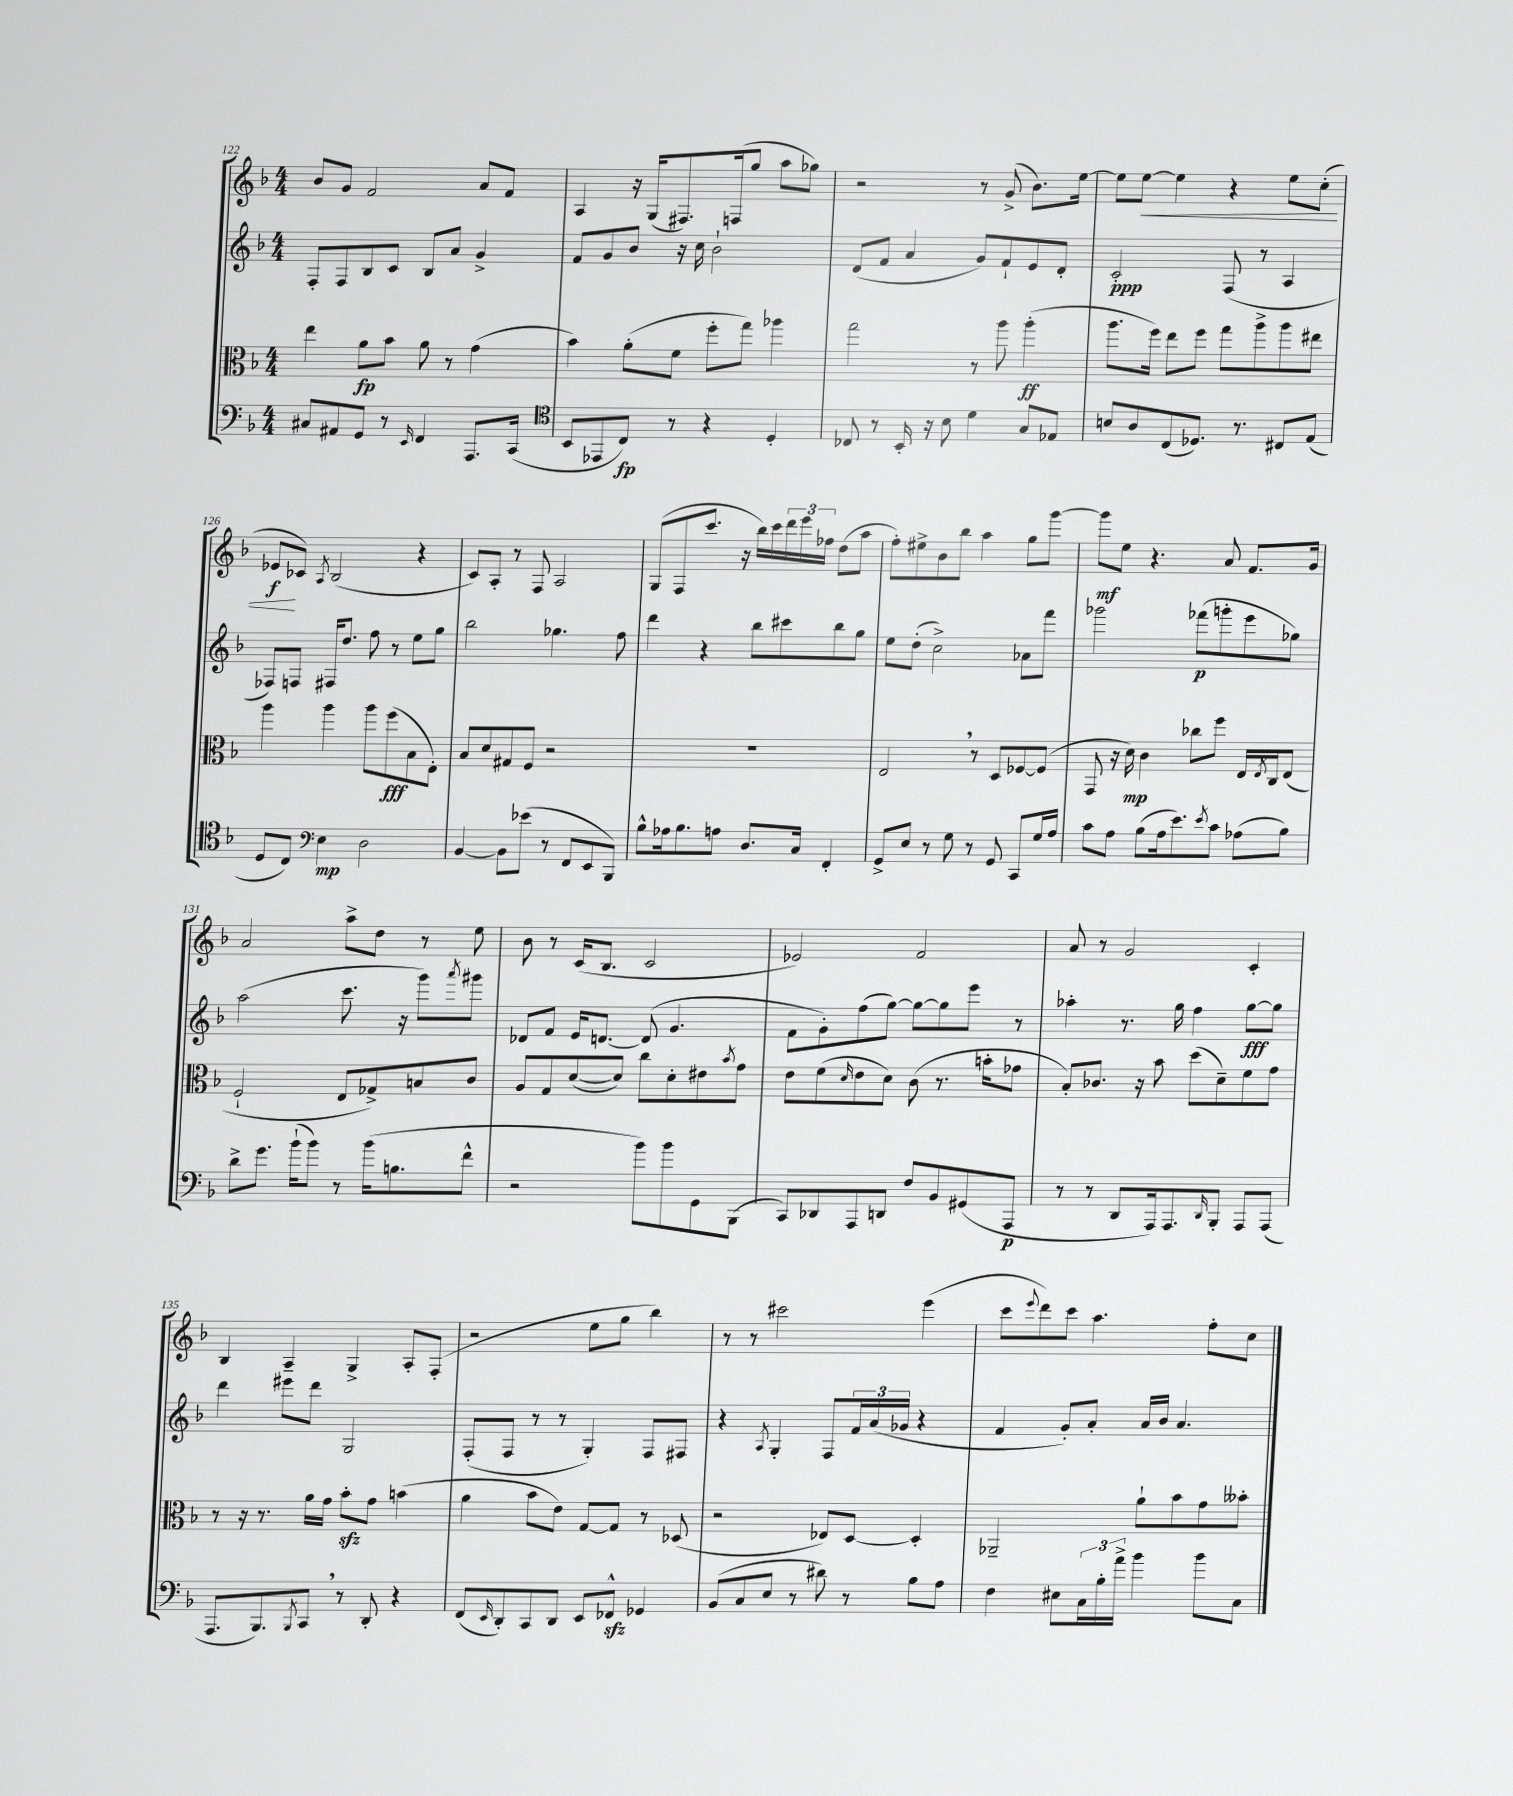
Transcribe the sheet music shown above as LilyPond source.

<<
\new StaffGroup <<
\new Staff = "s0" {
    \clef treble \key f \major \numericTimeSignature \time 4/4
    bes'8 g'8 f'2 a'8 f'8 |
    a4 r16 g16( fis8.) f16( g''8 a''8 ges''8) |
    r2 r8 g'8->( bes'8.) e''16~ |
    e''8 e''8~\< e''4 r4 e''8 c''8-.( |
    ees'8\f\! ces'8) \acciaccatura { a8 } bes2( r4 |
    c'8) a8-. r8 f8 a2 |
    g8( f8 c'''8. r16 bes''16) c'''16 \tuplet 3/2 { d'''16 e'''16 fes''16 } d''8( a''8 |
    f''8-.) eis''8-> bes'8 bes''8 a''4 g''8 g'''8~ |
    g'''8\mf e''8 r4. a'8 f'8. g'16 |
    a'2 a''8-> d''8 r8 e''8 |
    bes'8 r8 c'16( bes8. c'2 |
    ees'2) f'2 |
    a'8 r8 g'2 c'4-. |
    bes4 a4-- g4-> a8-. f8-.( |
    r2 e''8 g''8 bes''4) |
    r8 r8 cis'''2 e'''4( |
    c'''8 \appoggiatura { e'''8 } d'''8) c'''8 a''4. f''8-. c''8 \bar "|." |
}
\new Staff = "s1" {
    \clef treble \key f \major \numericTimeSignature \time 4/4
    f8-. f8 bes8 c'8 bes8 a'8 g'4-> |
    f'8 g'8 bes'8 r16 c''16 bes'2-! |
    d'8( f'8 a'4 g'8) f'8-! e'8 d'8-. |
    c'2-.\ppp f8( r8 a4 |
    fes8) f8 fis16 d''8. f''8 r8 e''8 g''8 |
    bes''2 ges''4. f''8 |
    d'''4 r4 bes''8 cis'''8 bes''8 g''8 |
    e''8 d''8-.( c''2->) aes'8 f'''8 |
    ges'''2 fes'''8\p( g'''8-. e'''8 ges''8) |
    a''2( c'''8. r16 g'''8) \acciaccatura { a'''8 } gis'''8 |
    des'8 f'8 e'16 d'8.~ d'8( g'4. |
    f'8 g'8-.) f''8( g''8~) g''8~ g''8 e'''8 r8 |
    aes''4-. r8. g''16 f''4 g''8~\fff g''8 |
    d'''4 eis'''8 d'''8 g2 |
    f8-.( f8 r8 r8 g4-.) f8 fis8 |
    r4 \acciaccatura { a8 } g4-. f8 \tuplet 3/2 { f'16 a'16( ges'16 } r4 |
    f'4 g'8-.) a'8-. a'16 bes'16 a'4. \bar "|." |
}
\new Staff = "s2" {
    \clef alto \key f \major \numericTimeSignature \time 4/4
    e''4 a'8\fp bes'8 a'8 r8 g'4( |
    bes'4) a'8-.( f'8 f''8-. g''8) aes''4 |
    g''2 r8 a''8 a''4-.\ff( |
    a''8. f''16) e''8 f''8 g''8 a''8-> a''8 eis''8 |
    a''4 a''4 a''8 f''8\fff( bes8 e8-.) |
    bes8 d'8 gis8 f8 r2 |
    R1 |
    e2 \breathe r8 d8 fes8~ fes8( |
    g,8 r16 d'16\mp) c'4 ces''8 f''8 e16 \acciaccatura { e8 } c16 e8( |
    f2-! e8 ges8->) b8 c'8 |
    a8 g8 d'8~( d'8) c''8 d'8-. eis'8 \acciaccatura { bes'8 } g'8 |
    e'8 f'8( \grace { d'16 } e'8 d'8) c'8( r8. b'16-. ges'8 |
    bes8-.) ces'8. r16 bes'8 d''8( d'8--) f'8 g'8 |
    r8 r16 r8. a'16 g'16 bes'8-.\sfz g'8 b'4( |
    a'4 bes'8 e'8) g8~ g8 r8 des8( |
    r2 ees8) d8~ d4-. |
    aes,2-- a'8-! bes'8 g'8 beses'8-. \bar "|." |
}
\new Staff = "s3" {
    \clef bass \key f \major \numericTimeSignature \time 4/4
    cis8 ais,8 g,8 r8 \grace { e,16 } f,4 a,,8. c,16( |
    \clef tenor bes,8 ees,8 c8\fp) r8 r4 d4-. |
    ces8 r8 bes,16-. r16 bes8 d'4 g8 ees8 |
    b8 a8 c8( des8.) r8. cis8 e8( |
    d8 c8) \clef bass e4\mp d2 |
    bes,4~ bes,8 ees'8( r8 f,8 e,8 bes,,8) |
    bes8-^ aes16 bes8. a8 d8. c16 f,4-. |
    g,8-> e8 r8 g8 r8 g,8 c,8 g16 a16 |
    c'8 a8 bes8( a16 e'8.) \acciaccatura { e'8 } c'8 aes8( bes8) |
    d'8-> g'8. bes'16-!( bes'8) r8 bes'16( b8. f'8-^ |
    r2 bes'8) bes'8 g,8 bes,,8( |
    c,8) des,8 a,,8 d,8 f8 bes,8 gis,8( a,,8\p |
    r8 r8 d,8 a,,16) a,,8. \grace { d,16 } bes,,8-. a,,8 a,,8( |
    a,,8. bes,,8.) \acciaccatura { bes,,8 } c,8 \breathe r8 d,8-. r4 |
    f,8( \grace { e,16 } d,8-.) c,8 d,8 e,8 fes,8-^\sfz ges,4 |
    bes,8( c8 e8 r8 dis'8) r8 bes8 a8 |
    f4 eis8 \tuplet 3/2 { c16 bes16-. a'16-> } bes'4 bes'8 c8 \bar "|." |
}
>>
>>
\layout { \context { \Score currentBarNumber = #122 } }
